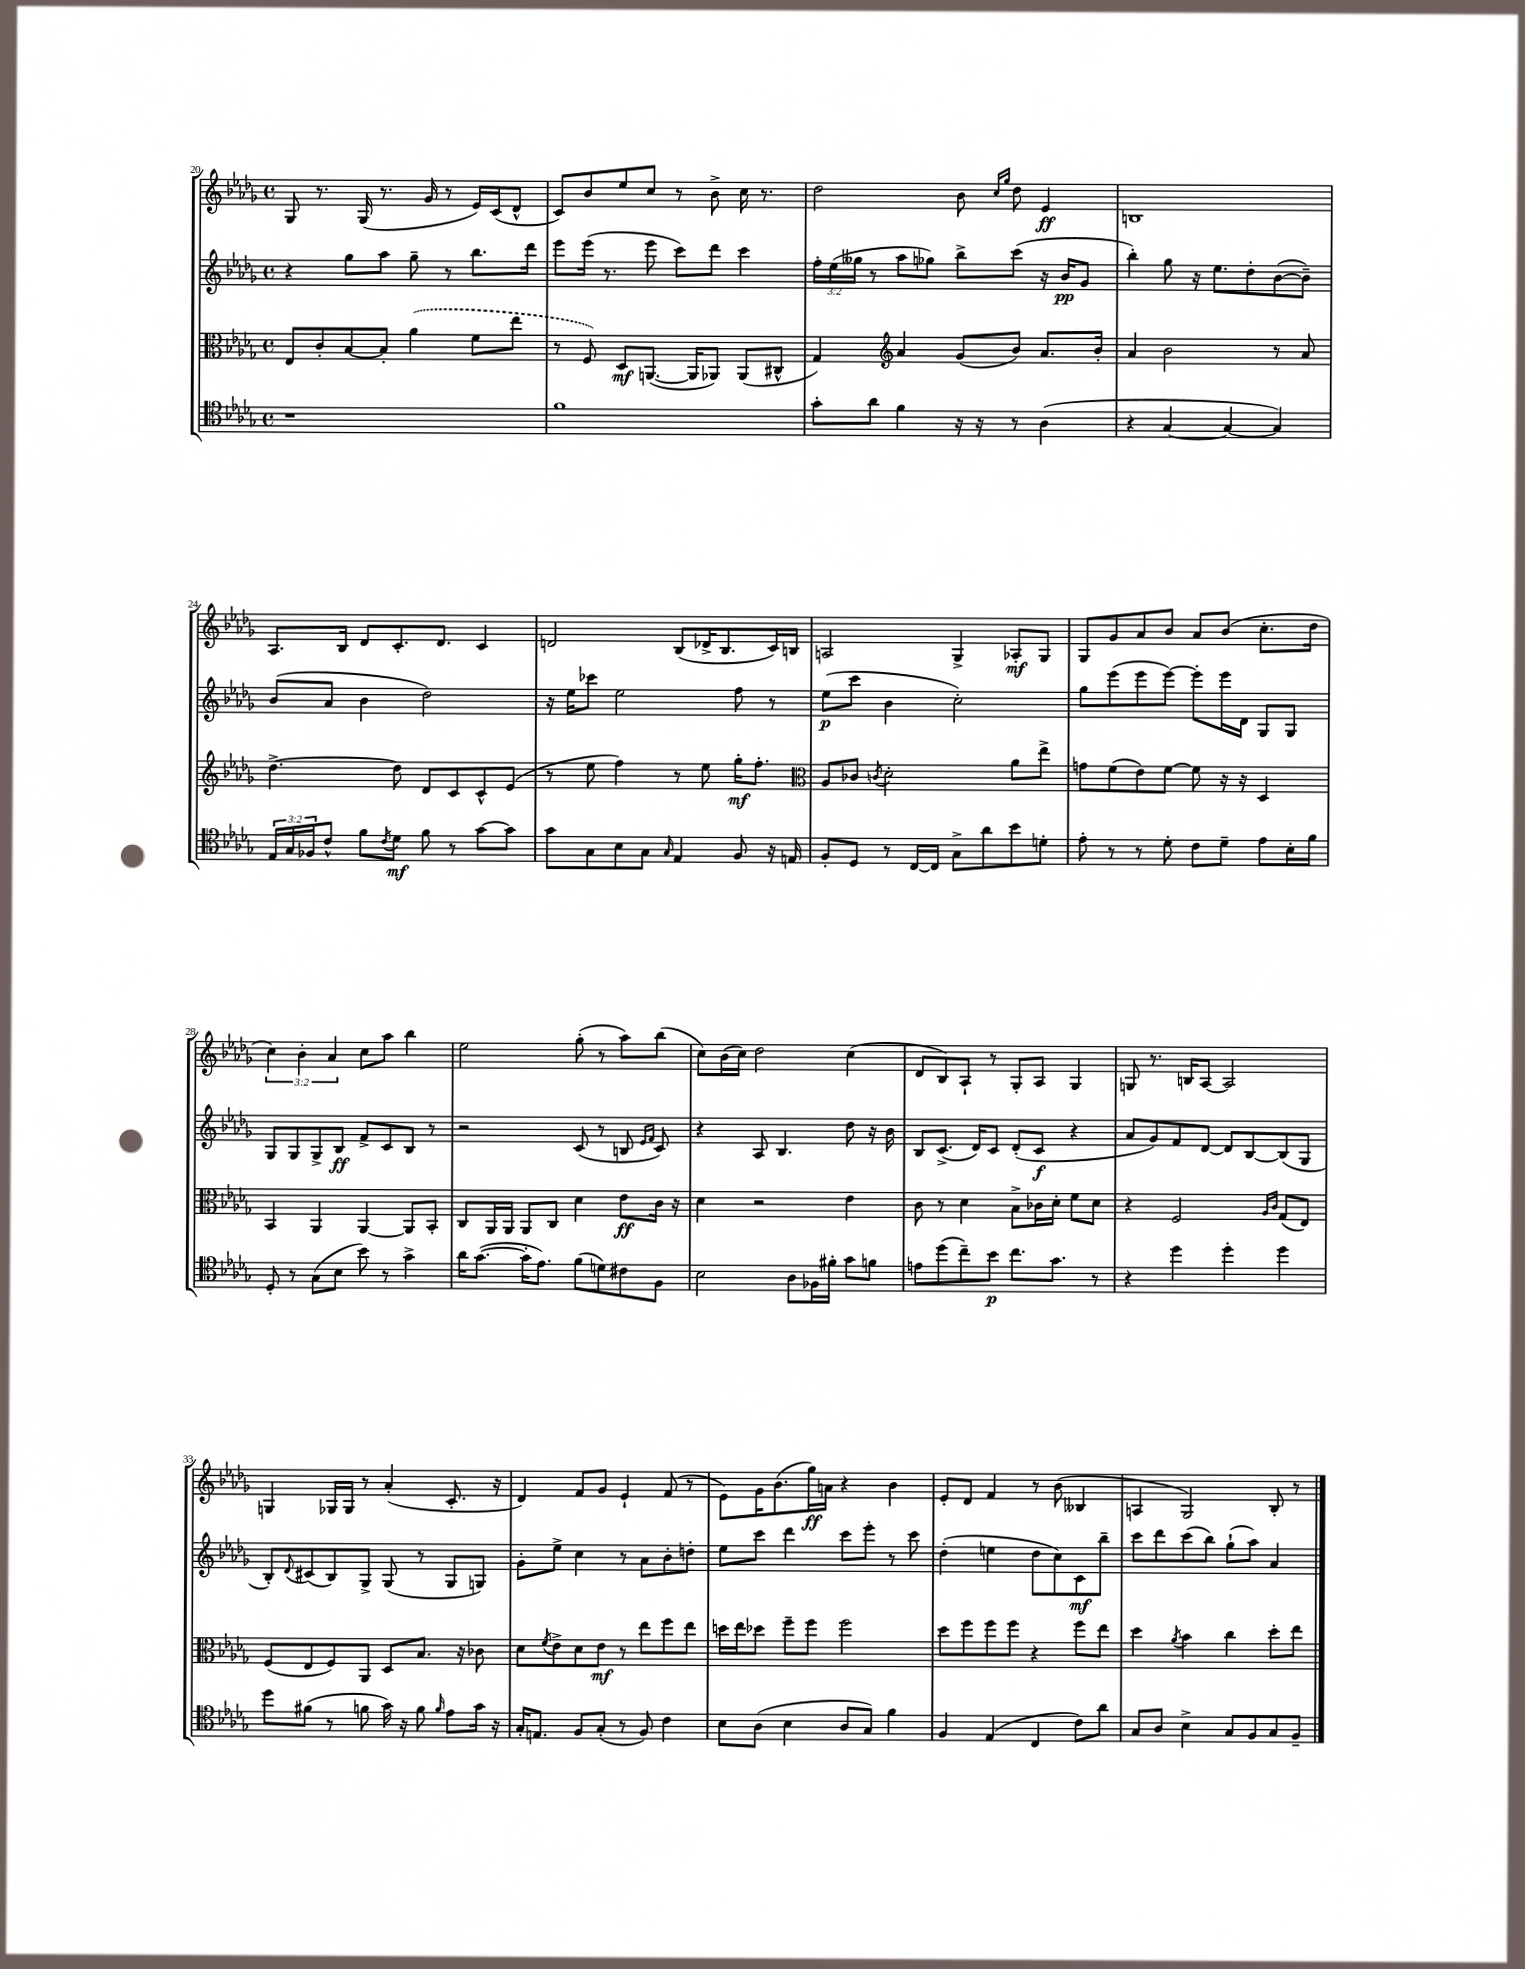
<<
\new StaffGroup <<
\new Staff = "s0" {
    \clef treble \key des \major \defaultTimeSignature \time 4/4 \override Staff.TupletNumber.text = #tuplet-number::calc-fraction-text
    ges8 r8. ges16( r8. ges'16 r8 ees'16) c'16( des'8-^ |
    c'8) bes'8 ees''8 c''8 r8 bes'8-> c''16 r8. |
    des''2 bes'8 \grace { c''16 ges''16 } des''8 ees'4\ff |
    b1 |
    aes8. bes16 des'8 c'8.-. des'8. c'4 |
    d'2 bes8( des'16-> bes8. c'16) b16 |
    a2 ges4-> aes8-.\mf ges8 |
    ges8 ges'8 aes'8 bes'8 aes'8 bes'8( c''8.-. des''16 |
    \tuplet 3/2 { c''4) bes'4-. aes'4 } c''8 aes''8 bes''4 |
    ees''2 ges''8-.( r8 aes''8) bes''8( |
    c''8) bes'16( c''16) des''2 c''4( |
    des'8 bes8) aes8-! r8 ges8-. aes8 ges4 |
    g8 r8. b16 aes8~ aes2 |
    g4 ges16 ges16 r8 aes'4-.( c'8.-. r16 |
    des'4) f'8 ges'8 ees'4-! f'8( r8 |
    ees'8) ges'16 bes'8.( ges''16\ff) a'16 r4 bes'4 |
    ees'8-. des'8 f'4 r8 bes'8( beses4 |
    a4 ges2) bes8-. r8 \bar "|." |
}
\new Staff = "s1" {
    \clef treble \key des \major \defaultTimeSignature \time 4/4 \override Staff.TupletNumber.text = #tuplet-number::calc-fraction-text
    r4 ges''8 aes''8 ges''8-- r8 bes''8. des'''16 |
    ees'''8 ees'''16( r8. ees'''8 c'''8) des'''8 c'''4 |
    \tuplet 3/2 { f''16-. ees''16( geses''16 } r8 aes''8 ges''8) bes''8-> c'''8( r16 bes'16\pp ges'8 |
    bes''4-.) ges''8 r16 ees''8. des''8-. bes'8~( bes'8--) |
    bes'8( aes'8 bes'4 des''2) |
    r16 ees''16 ces'''8 ees''2 f''8 r8 |
    ees''8\p( c'''8 bes'4 c''2-.) |
    ges''8 ees'''8( ees'''8 ees'''8~) ees'''8-. ees'''16 des'16 ges8 ges8 |
    ges8 ges8 ges8-> bes8\ff f'8-> c'8 bes8 r8 |
    r2 c'8( r8 b8 \grace { ees'16 f'16 } c'8) |
    r4 aes8 bes4. des''8 r16 bes'16 |
    bes8 c'8.->( des'16) c'8 des'8-.( c'8\f r4 |
    aes'8 ges'8) f'8 des'8~ des'8 bes8~ bes8( ges8 |
    bes8-.) \appoggiatura { des'8 } cis'8( bes8) ges8-> ges8( r8 ges8 g8) |
    ges'8-. ees''8-> c''4 r8 aes'8 bes'8-. d''8-. |
    ees''8 c'''8 des'''4 c'''8 ees'''8-. r8 c'''8 |
    des''4-.( e''4 des''8 c''8) c'8\mf bes''8-- |
    c'''8 des'''8 c'''8( bes''8) ges''8-!( aes''8) aes'4 \bar "|." |
}
\new Staff = "s2" {
    \clef alto \key des \major \defaultTimeSignature \time 4/4
    ees8 c'8-. bes8~ bes8-. \once \slurDashed aes'4( f'8 ees''8 |
    r8 f8) des8\mf a,8.~( a,16 aes,8) aes,8( cis8-^ |
    ges4) \clef treble aes'4 ges'8( bes'8) aes'8. bes'16-. |
    aes'4 bes'2 r8 aes'8 |
    des''4.~-> des''8 des'8 c'8 c'8-^ ees'8( |
    r8 ees''8 f''4) r8 ees''8 ges''16-.\mf f''8.-. |
    \clef alto aes8 ces'8 \acciaccatura { c'8 } des'2-. aes'8 ees''8-> |
    g'8 f'8( ees'8) f'8~ f'8 r16 r16 des4 |
    bes,4 aes,4 aes,4~ aes,8 bes,8-. |
    c8 aes,16 aes,16 aes,8 c8 des'4 ees'8\ff c'16 r16 |
    des'4 r2 ees'4 |
    c'8 r8 des'4 bes8-> ces'16 des'16-. f'8 des'8 |
    r4 f2 \grace { aes16 c'16 } ges8( ees8) |
    f8( ees8 f8) aes,8 des8 bes8. r16 ces'8 |
    des'8 \acciaccatura { f'8 } ees'8-> des'8 ees'8\mf r8 ees''8 f''8 ees''8 |
    d''16 ees''16 des''8 f''8-- f''8 f''2 |
    des''8 f''8 f''8 f''8 r4 f''8 ees''8 |
    des''4 \acciaccatura { aes'8 } bes'4 c''4 des''8-. ees''8 \bar "|." |
}
\new Staff = "s3" {
    \clef tenor \key des \major \defaultTimeSignature \time 4/4 \override Staff.TupletNumber.text = #tuplet-number::calc-fraction-text
    r1 |
    f'1 |
    ges'8-. aes'8 f'4 r16 r16 r8 aes4( |
    r4 ges4~ ges4~ ges4) |
    \tuplet 3/2 { ees16 ges16 fes16 } c'8-^ f'8 \acciaccatura { c'8 } des'8\mf f'8 r8 ges'8~ ges'8 |
    ges'8 ges8 bes8 ges8 \grace { ges16 } ees4 f8 r16 e16 |
    f8-. des8 r8 c16~ c16 ges8-> aes'8 bes'8 d'8-. |
    ees'8-. r8 r8 des'8-. c'8 des'8-- ees'8 bes16-. f'16 |
    des8-. r8 ges8( bes8 bes'8) r8 ges'4-> |
    aes'16 ges'8.~( ges'16-. ees'8.) f'8( d'8) cis'8 f8 |
    bes2 aes8 fes16 fis'16-. ges'8 f'8 |
    e'8 des''8( c''8--) bes'8\p c''8. ges'8. r8 |
    r4 des''4 des''4-. des''4 |
    des''8 fis'8( r8 f'8 ges'16) r16 f'8 \grace { f'16 } ees'8 ges'16 r16 |
    ges16-. e8. f8 ges8-.( r8 f8) c'4 |
    bes8 aes8( bes4 aes8 ges8) f'4 |
    f4 ees4( c4 c'8) aes'8 |
    ges8 aes8 bes4-> ges8 f8 ges8 f8-- \bar "|." |
}
>>
>>
\layout { \context { \Score currentBarNumber = #20 } }
